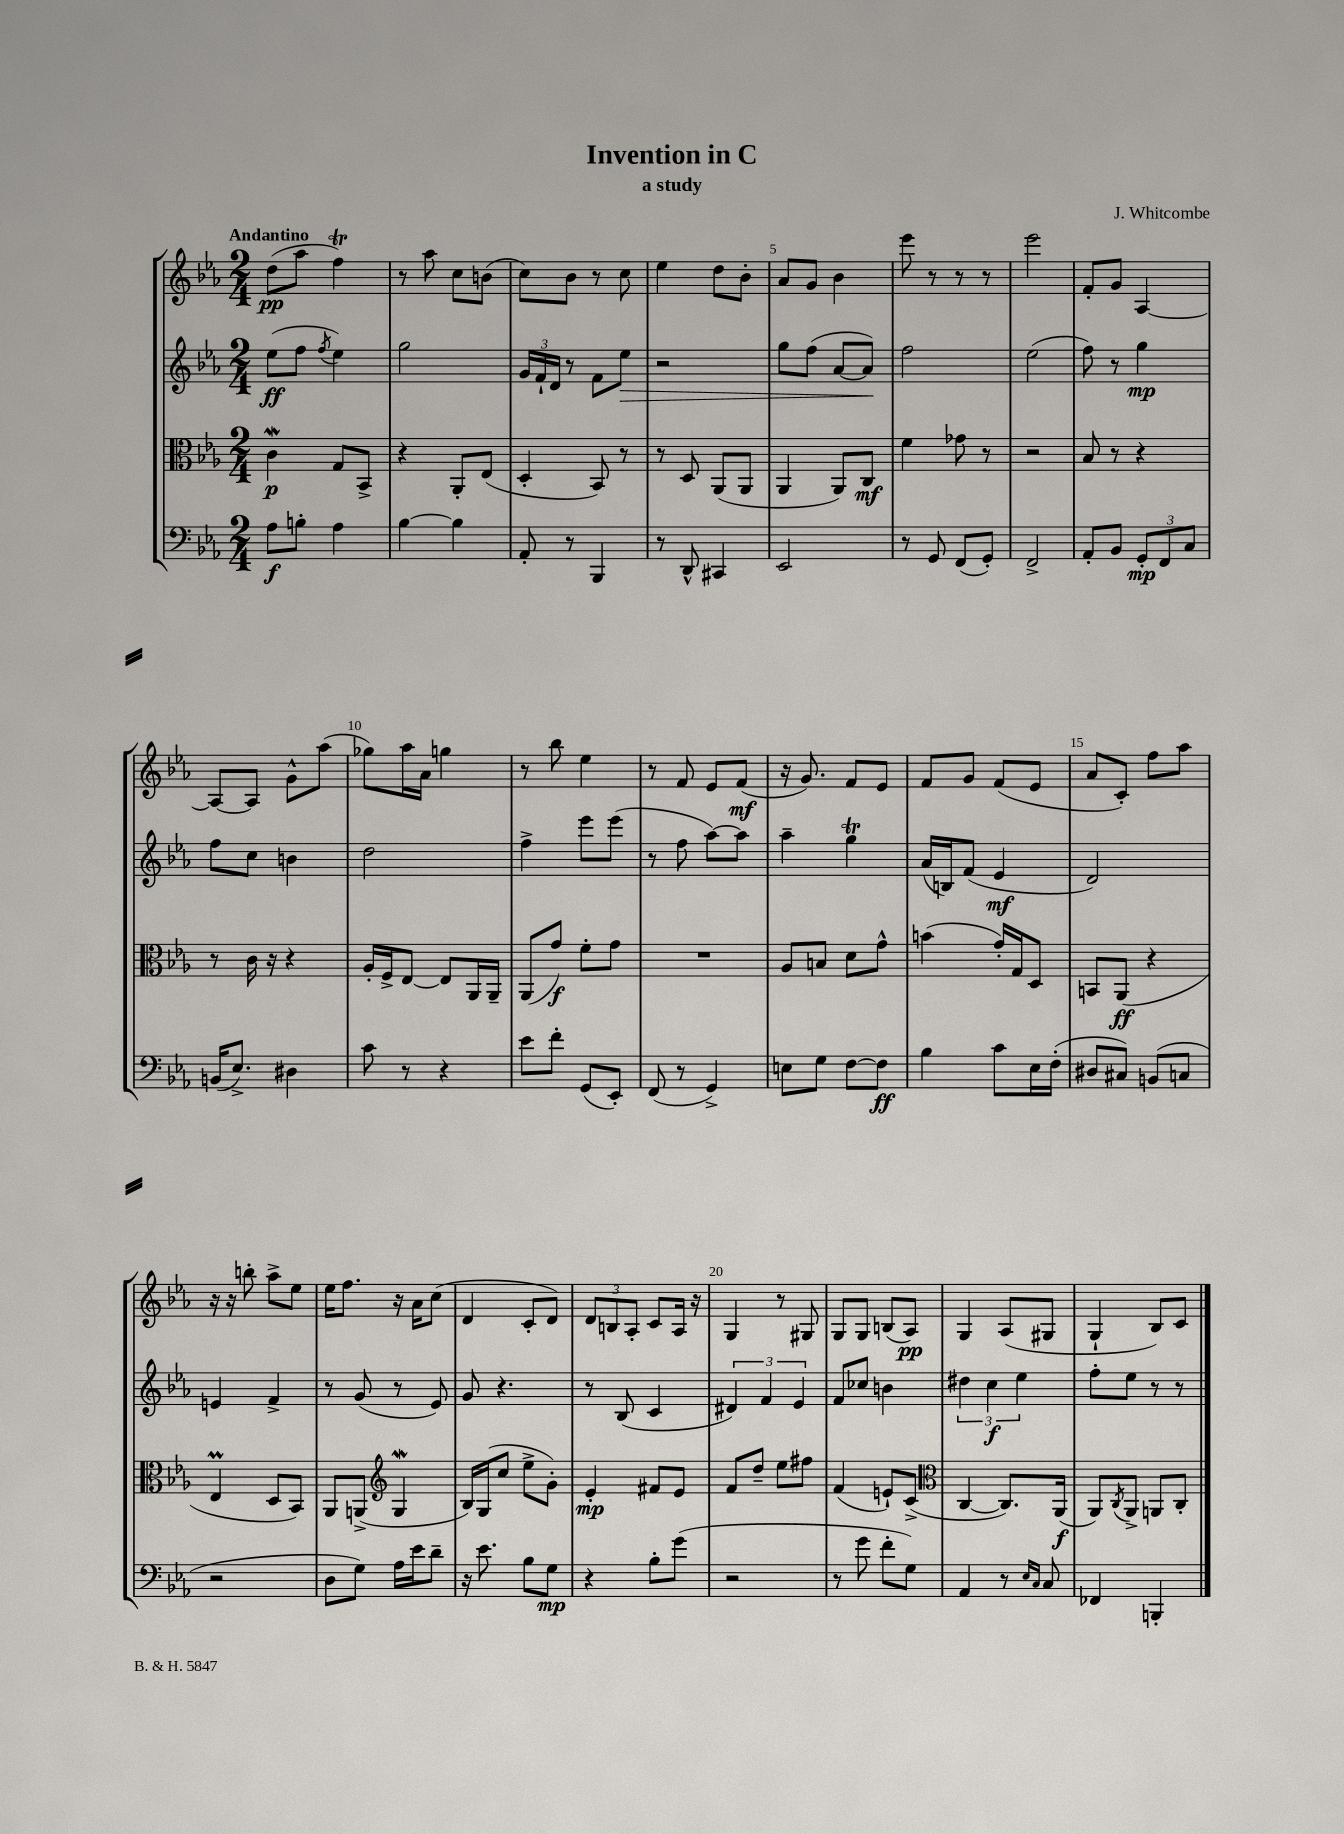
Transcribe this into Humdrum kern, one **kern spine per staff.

**kern	**kern	**kern	**kern
*staff4	*staff3	*staff2	*staff1
*clefF4	*clefC3	*clefG2	*clefG2
*k[b-e-a-]	*k[b-e-a-]	*k[b-e-a-]	*k[b-e-a-]
*M2/4	*M2/4	*M2/4	*M2/4
8A-	4c	(8ee-	(8dd
8B'	.	8ff	8aa-
.	.	8qff	.
4A-	8G	4ee-)	4ff)
.	8BB-^	.	.
=	=	=	=
[4B-	4r	2gg	8r
.	.	.	8aa-
4B-]	8AA-'	.	8cc
.	(8E-	.	(8b
=	=	=	=
8AA-'	4D'	24g	8cc)
.	.	24f`	.
.	.	24d	.
8r	.	8r	8b-
4BBB-	8BB-)	8f	8r
.	8r	8ee-	8cc
=	=	=	=
8r	8r	2r	4ee-
8DD^^	8D	.	.
4CC#	(8AA-	.	8dd
.	8AA-	.	8b-'
=	=	=	=
2EE-	4AA-	8gg	8a-
.	.	(8ff	8g
.	8AA-)	[8a-	4b-
.	8C	8a-])	.
=	=	=	=
8r	4f	2ff	8eee-
8GG	.	.	8r
(8FF	8g-	.	8r
8GG')	8r	.	8r
=	=	=	=
2FF^	2r	(2ee-	2eee-
=	=	=	=
8AA-'	8B-	8ff)	8f'
8BB-	8r	8r	8g
12GG'	4r	4gg	[4A-
12FF	.	.	.
12C	.	.	.
=	=	=	=
(16BB	8r	8ff	8A-_
8.E-^)	.	.	.
.	16c	8cc	8A-]
.	16r	.	.
4D#	4r	4b	8g^^
.	.	.	(8aa-
=	=	=	=
8c	16A-'	2dd	8gg-)
.	16F^	.	.
8r	[8E-	.	16aa-
.	.	.	16a-
4r	8E-]	.	4gg
.	16AA-	.	.
.	16AA-~	.	.
=	=	=	=
8e-	(8AA-	4ff^	8r
8f'	8g)	.	8bb-
(8GG	8f'	8eee-	4ee-
8EE-')	8g	(8eee-	.
=	=	=	=
(8FF	2r	8r	8r
8r	.	8ff	8f
4GG^)	.	[8aa-)	8e-
.	.	8aa-]	(8f
=	=	=	=
8E	8A-	4aa-~	16r
.	.	.	8.g)
8G	8B	.	.
[8F	8d	4gg	8f
8F]	8g^^	.	8e-
=	=	=	=
4B-	(4b	(16a-	8f
.	.	16B)	.
.	.	(8f	8g
8c	16g')	4e-	(8f
.	16G	.	.
16E-	8D	.	8e-
(16F'	.	.	.
=	=	=	=
8D#	8BB	2d)	8a-
8C#)	(8AA-	.	8c')
(8BB	4r	.	8ff
8C	.	.	8aa-
=	=	=	=
2r	4E-	4e	16r
.	.	.	16r
.	.	.	8bb'
.	8D	4f^	8aa-^
.	8BB-)	.	8ee-
=	=	=	=
8D	8AA-	8r	16ee-
.	.	.	8.ff
8G)	(8AA^	(8g	.
*	*clefG2	*	*
16A-	4G	8r	16r
16e-	.	.	16a-
8d~	.	8e-)	(8cc
=	=	=	=
16r	16B-)	8g	4d
8.e-	(16G	.	.
.	8cc	4.r	.
8B-	8ee-^	.	8c'
8G	8g')	.	8d)
=	=	=	=
4r	4e-'	8r	12d
.	.	.	12B
.	.	(8B-	.
.	.	.	12A-'
8B-'	8f#	4c	8c
(8g	8e-	.	16A-
.	.	.	16r
=	=	=	=
2r	8f	6d#)	4G
.	8dd~	.	.
.	.	6f	.
.	8ee-	.	8r
.	.	6e-	.
.	8ff#	.	8G#
=	=	=	=
8r	(4f	8f	8G
8g	.	8cc-	8G
8f'	8e`)	4b	(8B
8G)	(8c^	.	8A-)
=	=	=	=
*	*clefC3	*	*
4AA-	[4C	6dd#	4G
.	.	6cc	.
8r	8.C])	.	(8A-
.	.	6ee-	.
16qqE-	.	.	.
16qqC	.	.	.
8C	.	.	8G#
.	(16AA-	.	.
=	=	=	=
4FF-	8AA-)	8ff'	4G`
.	8qC	.	.
.	8AA-^	8ee-	.
4BBB'	8AA	8r	8B-)
.	8C'	8r	8c
==	==	==	==
*-	*-	*-	*-
